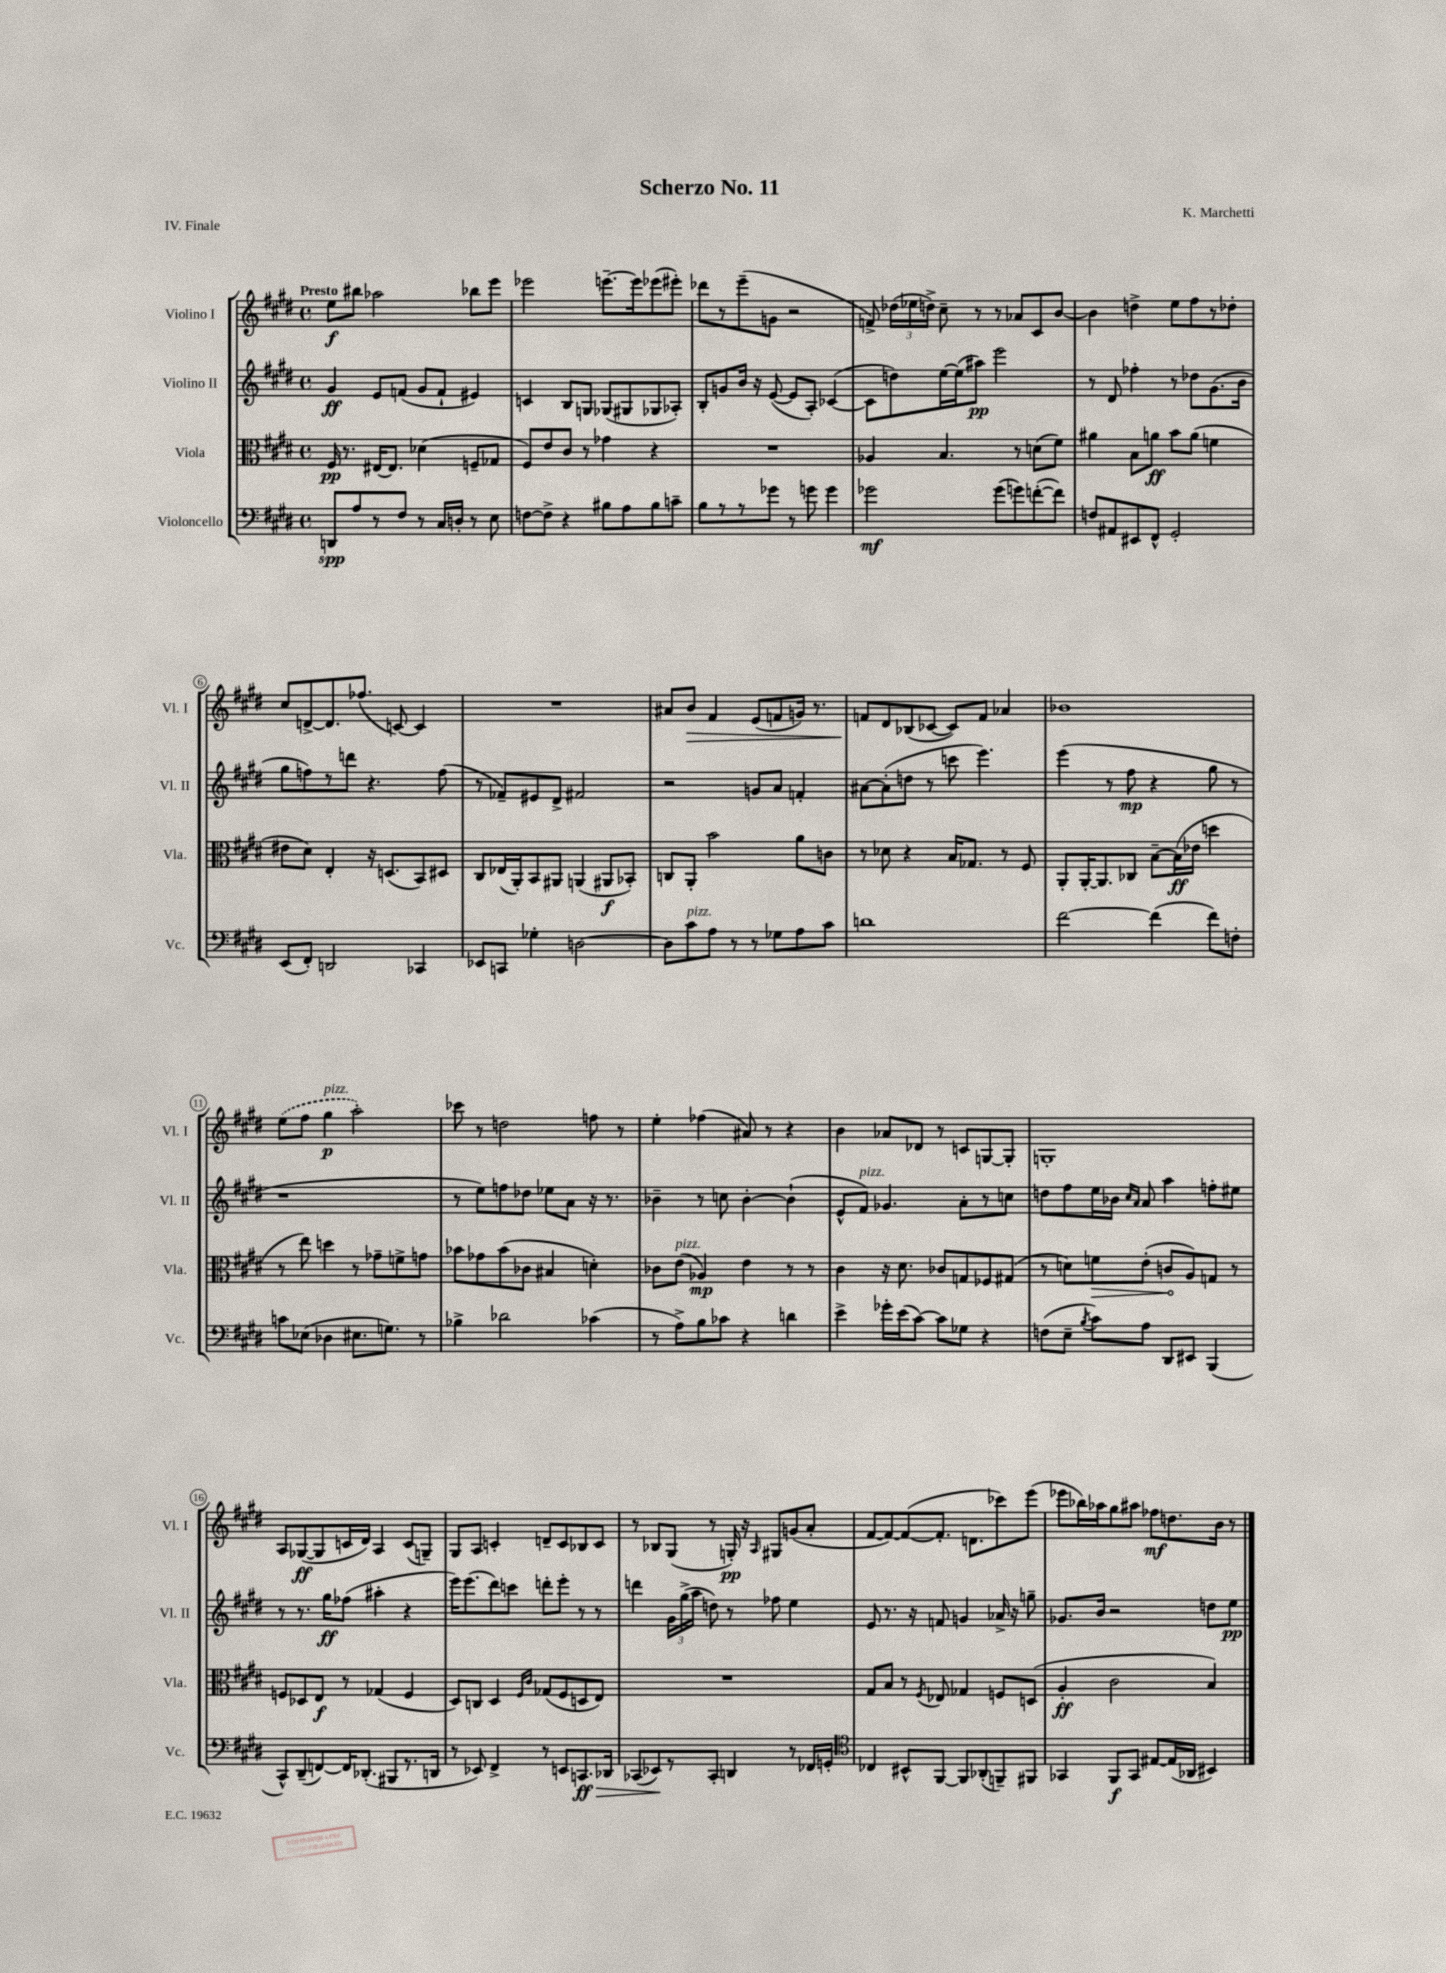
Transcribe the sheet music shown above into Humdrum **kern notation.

**kern	**kern	**kern	**kern
*staff4	*staff3	*staff2	*staff1
*clefF4	*clefC3	*clefG2	*clefG2
*k[f#c#g#d#]	*k[f#c#g#d#]	*k[f#c#g#d#]	*k[f#c#g#d#]
*M4/4	*M4/4	*M4/4	*M4/4
*met(c)	*met(c)	*met(c)	*met(c)
8DD/L	16F#/	4g#/	8ee\L
.	8.r	.	.
8A/	.	.	8bb#\J
8r	[16E#/LK	8e/L	2aa-\
.	8.E#/]J	.	.
8F#/J	.	(8f/J	.
8r	(4d-\	8g#/L	.
16C#/LL	.	8f`/J	.
16D'/JJ	.	.	.
8r	8F~/L	4e#/)	8bb-\L
8E\	8G-/J	.	8eee\J
=	=	=	=
[8F\L	8F#/L)	4c/	2eee-\
8F^\]J	8e/	.	.
4r	8c#/J	8B/L	.
.	8r	8G/J	.
8B#\L	4g-\	(8G-/L	[8.eee~\L
8A\	.	8G#/	.
.	.	.	16eee\]k
8B#\	4r	8G-/	(8eee-\
8c~\J	.	8A-'/J)	8eee#'\J)
=	=	=	=
8B\L	1r	8B'/L	8ddd-\L
8r	.	8g/	8r
8r	.	16b/Jk	(8eee~\
.	.	16r	.
8g-\J	.	([8e/	8g\J
8r	.	8e/]L	2r
8g\	.	8A'/J)	.
4g\	.	([4c-/	.
=	=	=	=
2g-\	4A-/	8c-\]L	8f^/)
.	.	8dd\)	(24dd-\LL
.	.	.	24ee-\
.	.	.	24dd^\JJ)
.	4.B/	[16ee\L	8cc#~\
.	.	(16ee\]J	.
.	.	8aa#\J)	8r
(8g-\L	.	2eee\	8r
8g\)	8r	.	8a-/L
([8f'\	(8d\L	.	8c#/
8f\]J)	8f#\J)	.	[8b/J
=	=	=	=
8F/L	4a#\	8r	4b\]
8AA#/	.	8d#/	.
8EE#/	8B\L	4ff-'\	4dd^\
8FF#^^/J	8a\J	.	.
2GG#'/	8b\L	8r	8ee\L
.	(8a\J	8dd-\L	8ff#\
.	4f\	(8.g#\	8r
.	.	.	8dd-'\J
.	.	16b\Jk	.
=	=	=	=
(8EE/L	8e#\L	8gg#\L	8cc#/L
8FF#'/J)	8d#\J)	8ff\)	[8d^/
2DD/	4E'/	8r	8.d/]
.	.	8ddd\J	.
.	.	.	(8.ff-/J
.	16r	4.r	.
.	(8.D/L	.	.
.	.	.	[8c/)
4CC-/	8BB/)	.	4c/]
.	8D#/J	(8ff\	.
=	=	=	=
8EE-/L	8C#/L	8r	1r
8CC/J	(16E-/L	8f-~/L)	.
.	16AA'/J)	.	.
4G-'\	8BB/	8e#/	.
.	8AA#/J	8d#^/J	.
[2D\	(4AA/	2f#/	.
.	8AA#/L	.	.
.	8BB-'/J)	.	.
=	=	=	=
8D\]L	8C/L	2r	8a#/L
8c#\	8AA'/J	.	8b/J
8A\J	2b\	.	4f#/
8r	.	.	.
8r	.	8g/L	(8e/L
8G-\L	.	8a/J	8f/
8A\	8a\L	4f'/	16g/Jk)
.	.	.	8.r
8c#\J	8c\J	.	.
=	=	=	=
1d	8r	[8a#\L	8f/L
.	8d-\	(8a#'\]	8d#/
.	4r	8dd\J	(8B-/
.	.	8r	[8c-/J
.	16B/LK	8ccc\	8c-/]L)
.	8.G-/J	.	.
.	.	4.eee\)	8f/J
.	8r	.	4a-/
.	8F#/	.	.
=	=	=	=
[2f#\	8AA'/L	(4eee\	1b-
.	[16AA'/K	.	.
.	8.AA/]	.	.
.	.	8r	.
.	8C-/J	8ff#\	.
(4f#\]	[8B~\L	4r	.
.	(16B\]L	.	.
.	16e-\JJ	.	.
8f#\L)	4dd\	8gg#\	.
8F'\J	.	8r	.
=	=	=	=
8c\L	8r	1r	(8ee\L
(8E-\J	8ee\)	.	8ff#\J
4D-\	4dd\	.	4gg#\
8.E#\L	8r	.	2aa'\)
.	8g-~\L	.	.
8.G\J)	.	.	.
.	8f^\	.	.
8r	8g\J	.	.
=	=	=	=
4B-^\	8b-\L	8r	8ccc-\
.	8g-\	8ee\L)	8r
2d-\	(8b-\	8ff\	2dd\
.	8c-\J	8dd-\J	.
.	4B#/	8ee-\L	.
.	.	8a\J	.
(4c-\	4d'\)	16r	8ff\
.	.	8.r	.
.	.	.	8r
=	=	=	=
8r	8c-\L	4b-~\	4ee'\
8A^\L)	(8e\J	.	.
8B\	4A-/)	8r	(4ff-\
8c-\J	.	8cc\	.
4r	4e\	[4b-'\	8a#/)
.	.	.	8r
4d\	8r	(4b-`\]	4r
.	8r	.	.
=	=	=	=
4e^\	4c#\	8e^^/L	4b\
.	.	8f#/J)	.
16g-'\LL	16r	4.g-/	8a-/L
(16e\J	8.d#\	.	.
[8c#\J)	.	.	8d-/J
8c#\]L	8c-/L	.	8r
8G-\J	8G/	8a'\L	8c/L
4r	8F-/	8r	[8G/
.	(8G#/J	8cc\J	8G'/]J
=	=	=	=
(8F\L	8r	8dd\L	1G'
8E~\J	8d\L)	8ff#\	.
8qB/	.	.	.
8c#\L)	8f\	16ee\L	.
.	.	16b-\JJ	.
.	.	16qqcc#/LL	.
.	.	16qqa/JJ	.
8A\J	(8e'\J	8a/	.
8DD#/L	8c/L	4aa\	.
8EE#/J	8A/)	.	.
(4BBB/	8G/J	8ff'\L	.
.	8r	8ee#\J	.
=	=	=	=
8CC#^^/L)	8F/L	8r	8A/L
(8DD#~/	8D-/	8.r	([8G-/
[8FF/)	8E/J	.	8G-/]
.	.	16gg#\LK	.
16FF/]K	8r	(8ff-\J	16c/L
(8.DD-'/J	.	.	16d#/JJ)
.	(4G-/	4aa#'\	4A/
8BBB#/L	.	.	.
8.r	4F/	4r	(8c/L
.	.	.	8G~/J)
16DD/Jk	.	.	.
=	=	=	=
8r	8D#/L)	16eee\LK)	8G#/L
.	.	(8.eee\	.
8EE-/)	8C/J	.	8A/J
4FF#^/	4D#/	8ddd#\)	4c'/
.	.	8ccc\J	.
.	16qqF#/LL	.	.
.	16qqc#/JJ	.	.
8r	(8G-/L	8ddd'\L	8d~/L
8EE/L	8F#/	8eee'\J	8c/
8.CC/	8D/	8r	8B-/
.	8E/J)	8r	8c/J
16DD-/Jk	.	.	.
=	=	=	=
(8CC-/L	1r	4ddd\	8r
8EE-/)	.	.	8B-/L
8r	.	24g#\LL	(8G#/J
.	.	(24gg#^\	.
.	.	24aa\JJ	.
8CC-'/J	.	8dd\)	8r
4DD/	.	8r	16G'/)
.	.	.	16r
.	.	.	16qqA/
.	.	8ff-\	8G#/L
8r	.	4ee\	(8g/
16FF-/LL	.	.	8a'/J
16GG'/JJ	.	.	.
=	=	=	=
*clefC4	*	*	*
4C-/	8G#/L	8e/	[8f#/L
.	8B/J	8.r	8f#/_)
8BB#^^/L	8r	.	(8f#/_
.	.	16r	.
.	8qF#/	.	.
[8FF#/J	8E-/	8f/	8.f#'/]J
8FF#/]L	4G-/	4g/	.
.	.	.	8.d\L
(8AA-'/	.	.	.
8FF~/)	8F/L	16a-^/	8ccc-\)
.	.	16r	.
8FF#/J	(8D/J	8gg~\	(8eee\J
=	=	=	=
4GG-/	4A'/	8.g-/L	8eee-\L
.	.	.	16bb-\L)
.	.	16b/Jk	16aa-\J
8FF#/L	2c#\	2r	8gg#\
8GG-/J	.	.	8aa#\J
[8E#/L	.	.	8ff-\L
(16E#/]L	.	.	8.dd\
16AA-/JJ	.	.	.
4BB#/)	4B/)	8dd\L	.
.	.	.	16b\Jk
.	.	8ee\J	8r
==	==	==	==
*-	*-	*-	*-
